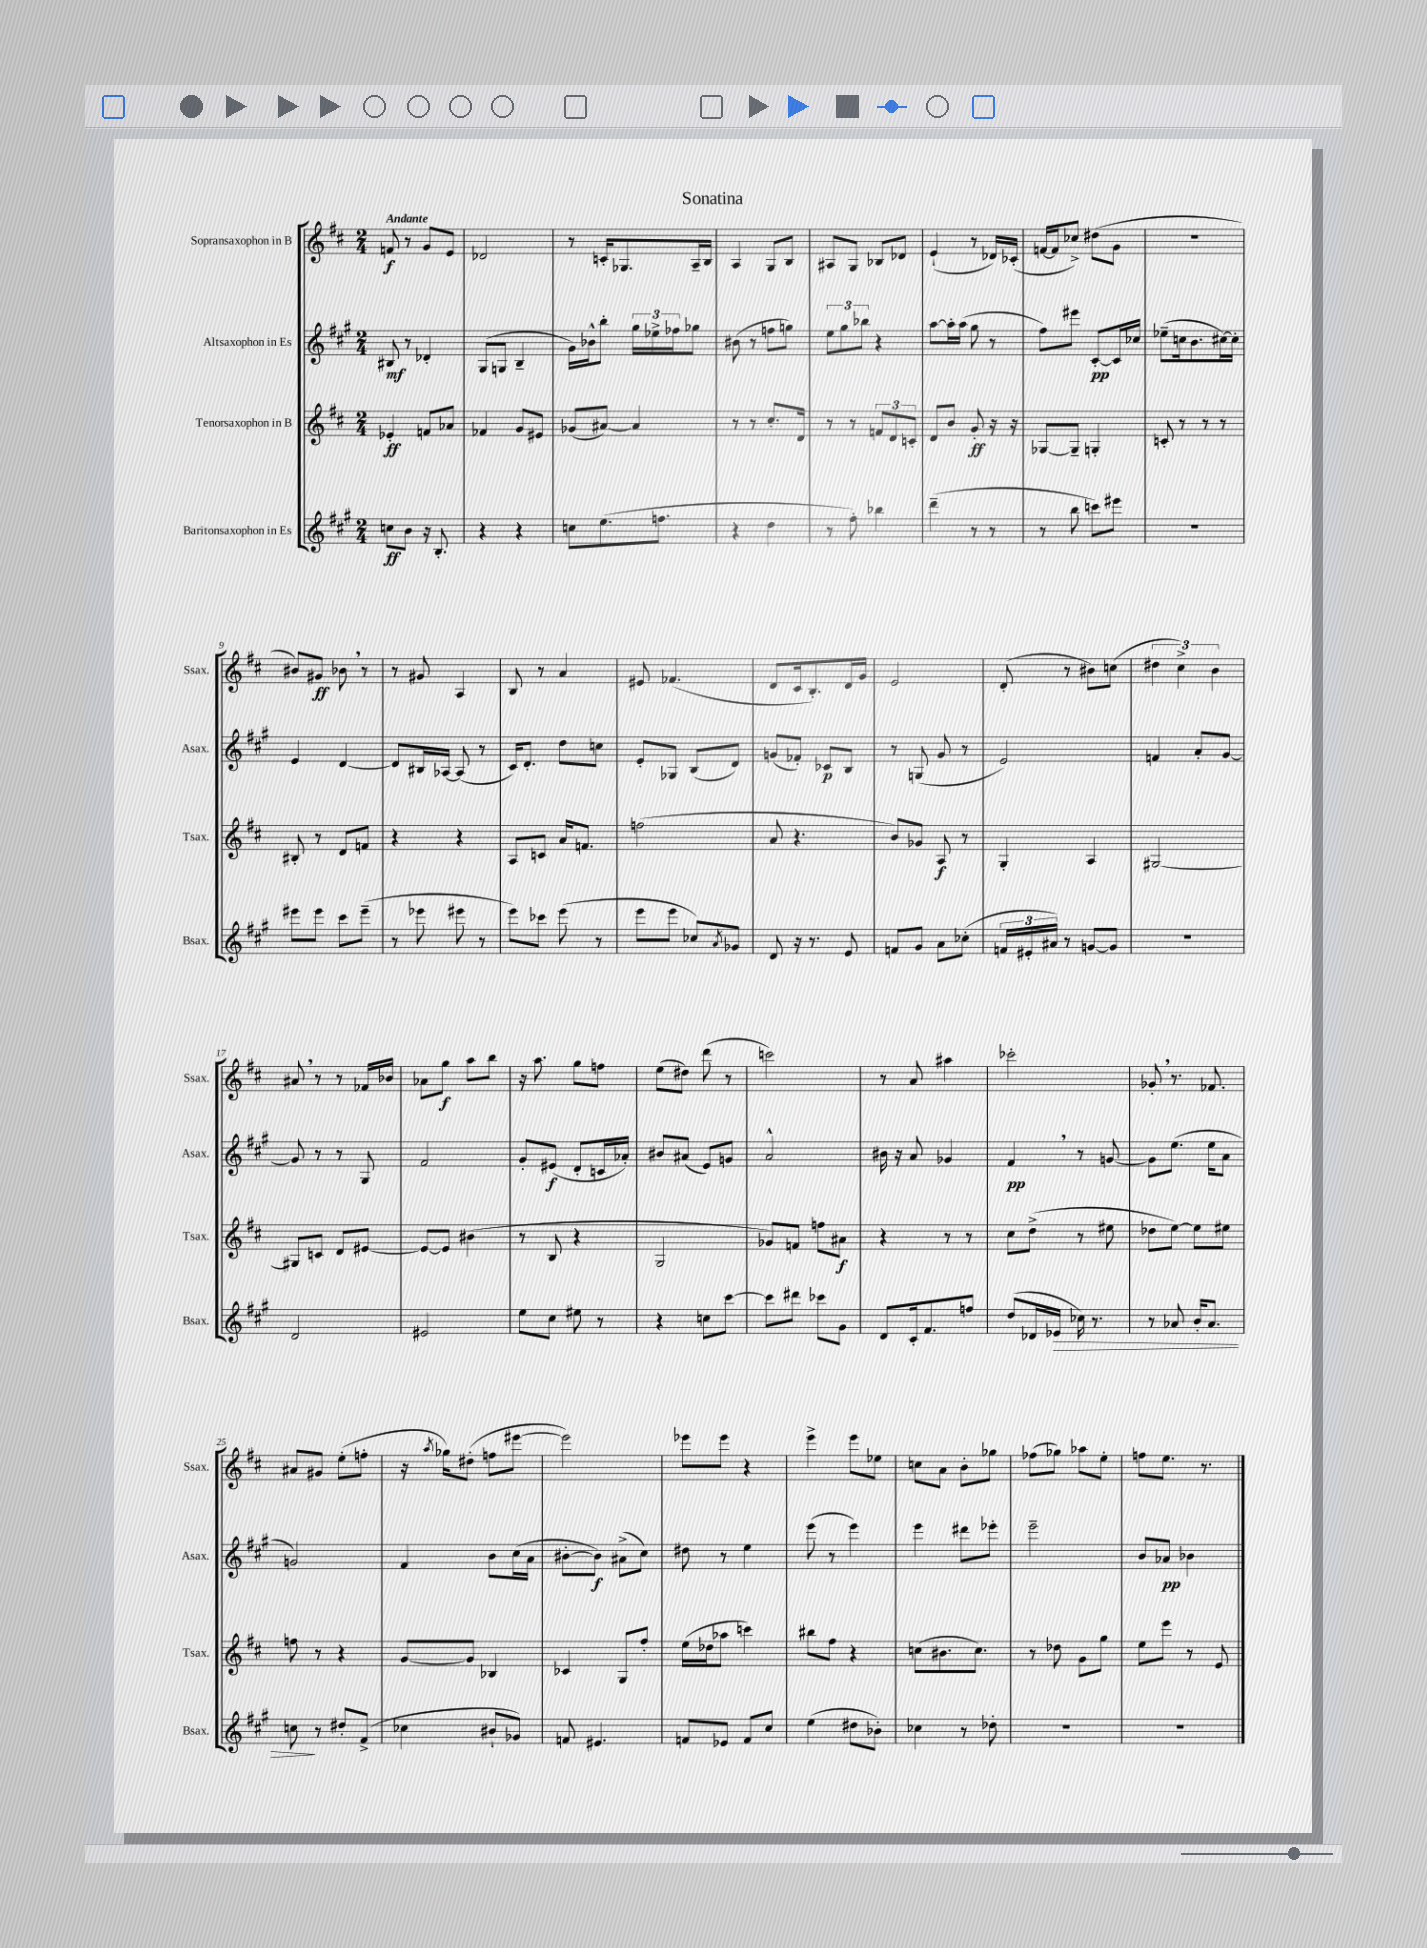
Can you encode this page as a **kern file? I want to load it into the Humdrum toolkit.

**kern	**kern	**kern	**kern
*staff4	*staff3	*staff2	*staff1
*clefG2	*clefG2	*clefG2	*clefG2
*k[f#c#g#]	*k[f#c#]	*k[f#c#g#]	*k[f#c#]
*M2/4	*M2/4	*M2/4	*M2/4
8cc\L	4e-'/	8B#/	8f/
8b\J	.	8r	8r
16r	8f/L	4d-'/	8g/L
8.B'/	.	.	.
.	8a-/J	.	8e/J
=	=	=	=
4r	4f-/	(8G#/L	2d-/
.	.	8G/J	.
4r	8g/L	4B~/	.
.	8e#/J	.	.
=	=	=	=
8cc\L	(8g-/L	16g#\LL)	8r
.	.	16b-^^\J	.
(8.ee\	[8a#/J)	8bb'\J	16c'/LK
.	.	.	8.G-/
.	4a#/]	24gg#\LL	.
.	.	24ee-^\	.
8.ff\J	.	.	.
.	.	24ff-\J	.
.	.	8gg-\J	16A~/L
.	.	.	16B/JJ
=	=	=	=
4r	8r	(8b#\	4A/
.	8r	8r	.
4dd\	8.cc#'/L	8ff\L	8G/L
.	.	8gg\J)	8B/J
.	16d/Jk	.	.
=	=	=	=
8r	8r	12ee\L	8A#/L
.	.	12gg#\	.
8ff#'\)	8r	.	8G/J
.	.	12bb-\J	.
4bb-\	12f/L	4r	8B-/L
.	12d/	.	.
.	.	.	8d-/J
.	12c'/J	.	.
=	=	=	=
(4ddd~\	8d/L	[8aa\L	(4e`/
.	8b/J	16aa'\]L	.
.	.	(16aa\JJ	.
8r	8g'/	8gg#\	8r
8r	16r	8r	16d-/LL)
.	16r	.	(16c-'/JJ
=	=	=	=
8r	[8G-/L	8ff#\L)	[16f/LL
.	.	.	16f/]J
8bb\	8G-~/]J	8eee#\J	8cc-^/J)
8ccc\L)	4G'/	[8c#'/L	(8dd#\L
8eee#\J	.	16c#/]L	8g\J
.	.	16cc-/JJ	.
=	=	=	=
2r	8c'/	(8ee-~\L	2r
.	8r	16cc\k	.
.	.	8.b\	.
.	8r	.	.
.	8r	[16cc#\L)	.
.	.	16cc#'\]JJ	.
=	=	=	=
8eee#\L	8B#'/	4e/	8b#/L)
8eee#\J	8r	.	8g#/J
8ccc#\L	8d/L	[4d/	8b-\
(8eee#~\J	8f/J	.	8r
=	=	=	=
8r	4r	8d/]L	8r
8eee-\	.	16B#/L	8g#/
.	.	[16A-/JJ	.
8eee#\	4r	(8A-/]	4A/
8r	.	8r	.
=	=	=	=
8eee\L)	8A/L	16c#/LK)	8B/
.	.	8.d'/J	.
8ccc-\J	8c/J	.	8r
(8eee\	16a/LK	8dd\L	4a/
.	8.f/J	.	.
8r	.	8cc\J	.
=	=	=	=
8eee\L	(2ff\	8e'/L	8e#/
8eee\J	.	8G-/J	(4.f-/
8cc-/L)	.	(8B/L	.
8qa/	.	.	.
8g-/J	.	8d/J)	.
=	=	=	=
8d/	8a/	(8g/L	8d/L
16r	4.r	8f-'/J)	16c#/k
8.r	.	.	8.B'/)
.	.	8c-/L	.
8e/	.	8B/J	16d/L
.	.	.	16g/JJ
=	=	=	=
8f/L	8b/L)	8r	2e/
8g#/J	8g-/J	(8G/	.
8a\L	8A/	8g#/	.
(8cc-'\J	8r	8r	.
=	=	=	=
24f/LL	4G'/	2e/)	(8d'/
24e#'/	.	.	.
24a#/JJ)	.	.	.
8r	.	.	8r
[8g/L	4A/	.	8b#\L)
8g/]J	.	.	(8cc\J
=	=	=	=
2r	[2G#/	4f/	6dd#\
.	.	.	6cc#^\)
.	.	8a'/L	.
.	.	.	6b\
.	.	[8g#/J	.
=	=	=	=
2d/	8G#/]L	8g#/]	8a#/
.	8c/J	8r	8r
.	8d/L	8r	8r
.	[8e#/J	8G#/	16f-/LL
.	.	.	16b-/JJ
=	=	=	=
2e#/	8e#/_L	2f#/	8a-\L
.	8e#/]J	.	8gg\J
.	(4b#\	.	8aa\L
.	.	.	8bb\J
=	=	=	=
8ee\L	8r	8g#'/L	16r
.	.	.	8.aa\
8cc#\J	8B/	(8e#/J	.
8ee#\	4r	8d'/L	8gg\L
8r	.	16c/L	8ff\J
.	.	16a-'/JJ)	.
=	=	=	=
4r	2G/	8b#/L	(8ee\L
.	.	(8a#/J	8dd#\J)
8cc\L	.	8e/L)	(8ddd\
[8ccc#\J	.	8g/J	8r
=	=	=	=
8ccc#\]L	8g-/L)	2a^^/	2ccc\)
8ddd#\J	8f/J	.	.
8ccc-\L	8ff\L	.	.
8g#\J	8a#\J	.	.
=	=	=	=
8d/L	4r	16b#\	8r
.	.	16r	.
16c#'/k	.	8a/	8a/
8.f#/	.	.	.
.	8r	4g-/	4aa#\
8ff/J	8r	.	.
=	=	=	=
(8dd/L	8cc#\L	4f#/	2ccc-'\
16d-/L	(8dd^\J	.	.
16e-/JJ	.	.	.
16cc-\)	8r	8r	.
8.r	.	.	.
.	8ee#\	[8g/	.
=	=	=	=
8r	8dd-\L	8g\]L	8g-'/
8a-/	[8ee\J)	(8.ee\J	8.r
16b'/LK	8ee\]L	.	.
8.a-/J	.	16ee\LK	8.f-/
.	8ee#\J	8a\J	.
=	=	=	=
8cc\	8ff\	2g/)	8a#/L
8r	8r	.	8g#/J
8dd#'/L	4r	.	(8ee'\L
(8f#^/J	.	.	8ff'\J
=	=	=	=
4cc-\	[8g/L	4f#/	16r
.	.	.	8qaa/
.	.	.	16gg-\LK)
.	8g/]J	.	(8dd#'\J
8b#`/L	4B-/	8b\L	8ff\L
8g-/J)	.	(16cc#\L	[8eee#\J
.	.	16a\JJ	.
=	=	=	=
8f/	4c-/	[8b#'\L	2eee#\])
4.e#/	.	8b#\]J)	.
.	8G/L	(8a#^\L	.
.	8ff#'/J	8cc#\J)	.
=	=	=	=
8f/L	(16ee\LL	8dd#\	8eee-\L
.	16dd-\J	.	.
8e-/J	8aa-\J	8r	8eee-\J
8f/L	4ccc\)	4ee\	4r
8cc#/J	.	.	.
=	=	=	=
(4ee\	8bb#\L	(8eee\	4eee^\
.	8ff#\J	8r	.
8dd#\L	4r	4eee\)	8eee\L
8b-'\J)	.	.	8ee-\J
=	=	=	=
4cc-\	(8cc\L	4eee\	8cc\L
.	8.b#\	.	8a\J
8r	.	8ddd#\L	8b'\L
.	8.cc\J)	.	.
8dd-'\	.	8eee-'\J	8gg-\J
=	=	=	=
2r	8r	2eee~\	(8ff-\L
.	8dd-\	.	8gg-\J)
.	8g\L	.	8aa-\L
.	8gg\J	.	8ee'\J
=	=	=	=
2r	8ee\L	8b/L	8ff\L
.	8eee\J	8a-/J	8.ee\J
.	8r	4b-\	.
.	.	.	8.r
.	8e/	.	.
==	==	==	==
*-	*-	*-	*-
